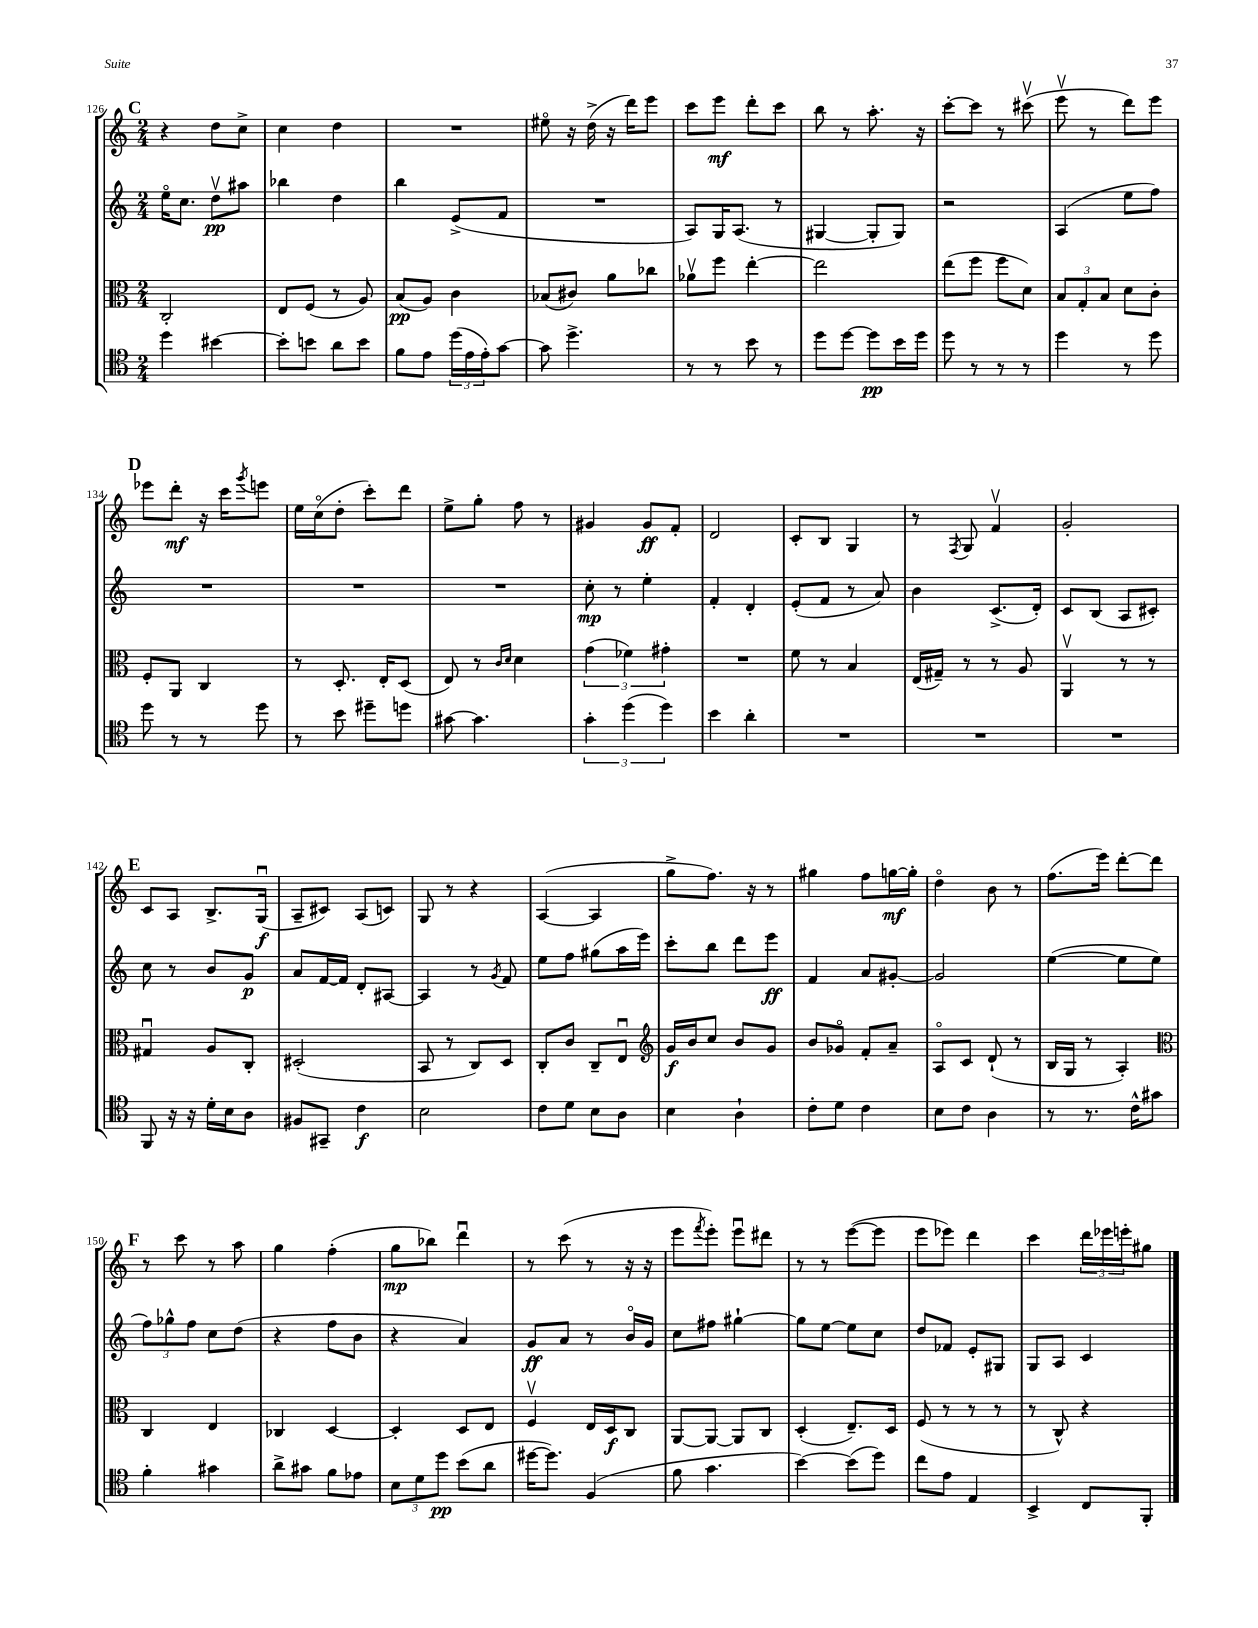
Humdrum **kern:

**kern	**kern	**kern	**kern
*staff4	*staff3	*staff2	*staff1
*clefC4	*clefC3	*clefG2	*clefG2
*k[]	*k[]	*k[]	*k[]
*M2/4	*M2/4	*M2/4	*M2/4
4dd\	2C'/	16eeo\LK	4r
.	.	8.cc\J	.
[4b#\	.	8ddv\L	8dd\L
.	.	8aa#\J	8cc^\J
=	=	=	=
8b#'\]L	8E/L	4bb-\	4cc\
8b\J	(8F/J	.	.
8a\L	8r	4dd\	4dd\
8b\J	8A/)	.	.
=	=	=	=
8f\L	(8B/L	4bb\	2r
8e\J	8A/J)	.	.
(24dd\LL	4c\	(8e^/L	.
24e\	.	.	.
24e'\J)	.	.	.
[8g\J	.	8f/J	.
=	=	=	=
8g\]	(8B-/L	2r	8ee#o\
4.dd^\	8c#/J)	.	16r
.	.	.	(16dd^\
.	8a\L	.	16r
.	.	.	16ddd\LK)
.	8cc-\J	.	8eee\J
=	=	=	=
8r	8a-v\L	8A/L)	8ccc\L
8r	8ff\J	16G/K	8eee\J
.	.	(8.A/J	.
8b\	[4ee'\	.	8ddd'\L
8r	.	8r	8ccc\J
=	=	=	=
8dd\L	2ee\]	[4G#/	8bb\
[8dd\J	.	.	8r
8dd\]L	.	8G#'/]L	8.aa'\
16b\L	.	8G#/J)	.
16dd\JJ	.	.	16r
=	=	=	=
8dd\	(8ee\L	2r	[8ccc'\L
8r	8ff\J	.	8ccc\]J
8r	8ff\L	.	8r
8r	8d\J)	.	(8ccc#v\
=	=	=	=
4dd\	12B/L	(4A/	8eeev\
.	12G'/	.	.
.	.	.	8r
.	12B/J	.	.
8r	8d\L	8ee\L	8ddd\L)
8dd\	8c'\J	8ff\J)	8eee\J
=	=	=	=
8dd\	8F'/L	2r	8eee-\L
8r	8AA/J	.	8ddd'\J
8r	4C/	.	16r
.	.	.	16ccc\LK
.	.	.	8qggg/
8dd\	.	.	8eee\J
=	=	=	=
8r	8r	2r	16ee\LL
.	.	.	(16cco\J
8b\	8.D'/	.	8dd'\J
8dd#~\L	.	.	8ccc'\L)
.	16E'/LK	.	.
8dd\J	(8D/J	.	8ddd\J
=	=	=	=
[8g#\	8E/)	2r	8ee^\L
4.g#\]	8r	.	8gg'\J
.	16qqc/LL	.	.
.	16qqd/JJ	.	.
.	4d\	.	8ff\
.	.	.	8r
=	=	=	=
6g'\	(6g\	8cc'\	4g#/
.	.	8r	.
(6dd\	6f-\)	.	.
.	.	4ee'\	8g#/L
6dd\)	6g#'\	.	.
.	.	.	8f'/J
=	=	=	=
4b\	2r	4f'/	2d/
4a'\	.	4d'/	.
=	=	=	=
2r	8f\	(8e'/L	8c'/L
.	8r	8f/J	8B/J
.	4B/	8r	4G/
.	.	8a/)	.
=	=	=	=
2r	(16E/LL	4b\	8r
.	16G#~/JJ)	.	.
.	.	.	8qF/
.	8r	.	8G/
.	8r	(8.c^/L	4fv/
.	8A/	.	.
.	.	16d'/Jk)	.
=	=	=	=
2r	4AAv/	8c/L	2g'/
.	.	(8B/J	.
.	8r	8A/L	.
.	8r	8c#'/J)	.
=	=	=	=
8FF/	4G#u/	8cc\	8c/L
16r	.	8r	8A/J
16r	.	.	.
16d'\LL	8A/L	8b/L	8.B^/L
16B\J	.	.	.
8A\J	8C'/J	8g/J	.
.	.	.	(16Gu/Jk
=	=	=	=
8F#/L	(2D#'/	8a/L	8A~/L
8GG#~/J	.	[16f/L	8c#/J)
.	.	16f/]JJ	.
4c\	.	8d'/L	(8A/L
.	.	[8A#/J	8c/J)
=	=	=	=
2B\	8BB/	4A#/]	8G/
.	8r	.	8r
.	8C/L)	8r	4r
.	.	8qg/	.
.	8D/J	8f/	.
=	=	=	=
8c\L	8C'/L	8ee\L	([4A/
8d\J	8c/J	8ff\J	.
8B\L	8C~/L	(8gg#\L	4A/]
8A\J	8Eu/J	16aa\L	.
.	.	16eee\JJ)	.
=	=	=	=
*	*clefG2	*	*
4B\	16g/LL	8ccc'\L	8gg^\L
.	16b/J	.	.
.	8cc/J	8bb\J	8.ff\J)
4A`\	8b/L	8ddd\L	.
.	.	.	16r
.	8g/J	8eee\J	8r
=	=	=	=
8c'\L	8b/L	4f/	4gg#\
8d\J	8g-o/J	.	.
4c\	8f'/L	8a/L	8ff\L
.	8a~/J	[8g#'/J	[16gg\L
.	.	.	16gg'\]JJ
=	=	=	=
8B\L	8Ao/L	2g#/]	4ddo\
8c\J	8c/J	.	.
4A\	(8d`/	.	8b\
.	8r	.	8r
=	=	=	=
8r	16B/LL	([4ee\	(8.ff\L
.	16G/JJ	.	.
8.r	8r	.	.
.	.	.	16eee\Jk)
.	4A'/)	8ee\]L	[8ddd'\L
16c^^\LK	.	.	.
8g#\J	.	8ee\J	8ddd\]J
=	=	=	=
*	*clefC3	*	*
4f'\	4C/	12ff\L)	8r
.	.	12gg-^^\	.
.	.	.	8ccc\
.	.	12ff\J	.
4g#\	4E/	8cc\L	8r
.	.	(8dd\J	8aa\
=	=	=	=
8a^\L	4C-/	4r	4gg\
8g#\J	.	.	.
8f\L	[4D/	8ff\L	(4ff'\
8e-\J	.	8b\J	.
=	=	=	=
12B\L	4D'/]	4r	8gg\L
12d\	.	.	.
.	.	.	8bb-\J)
12dd\J	.	.	.
(8b\L	8D/L	4a/)	4dddu\
8a\J	8E/J	.	.
=	=	=	=
[16dd#\LK	4Fv/	8g/L	8r
8.dd#\]J)	.	.	.
.	.	8a/J	(8ccc\
(4F/	16E/LL	8r	8r
.	16D/J	.	.
.	8C/J	16bo/LL	16r
.	.	16g/JJ	16r
=	=	=	=
8f\	[8AA/L	8cc\L	8eee\L
.	.	.	8qfff/
4.g\	8AA/_J	8ff#\J	8eee'\J)
.	8AA/]L	[4gg#`\	8eeeu\L
.	8C/J	.	8ddd#\J
=	=	=	=
[4b\)	(4D'/	8gg#\]L	8r
.	.	[8ee\J	8r
(8b\]L	8.E~/L)	8ee\]L	([8eee\L
8dd\J)	.	8cc\J	8eee\]J
.	16D/Jk	.	.
=	=	=	=
8cc\L	(8F/	8dd/L	8eee\L
8e\J	8r	8f-/J	8eee-\J)
4E/	8r	8e'/L	4ddd\
.	8r	8G#/J	.
=	=	=	=
4BB^/	8r	8G/L	4ccc\
.	8C^^/)	8A/J	.
8C/L	4r	4c/	24ddd\LL
.	.	.	24eee-\
.	.	.	24eee'\J
8FF'/J	.	.	8gg#\J
==	==	==	==
*-	*-	*-	*-
